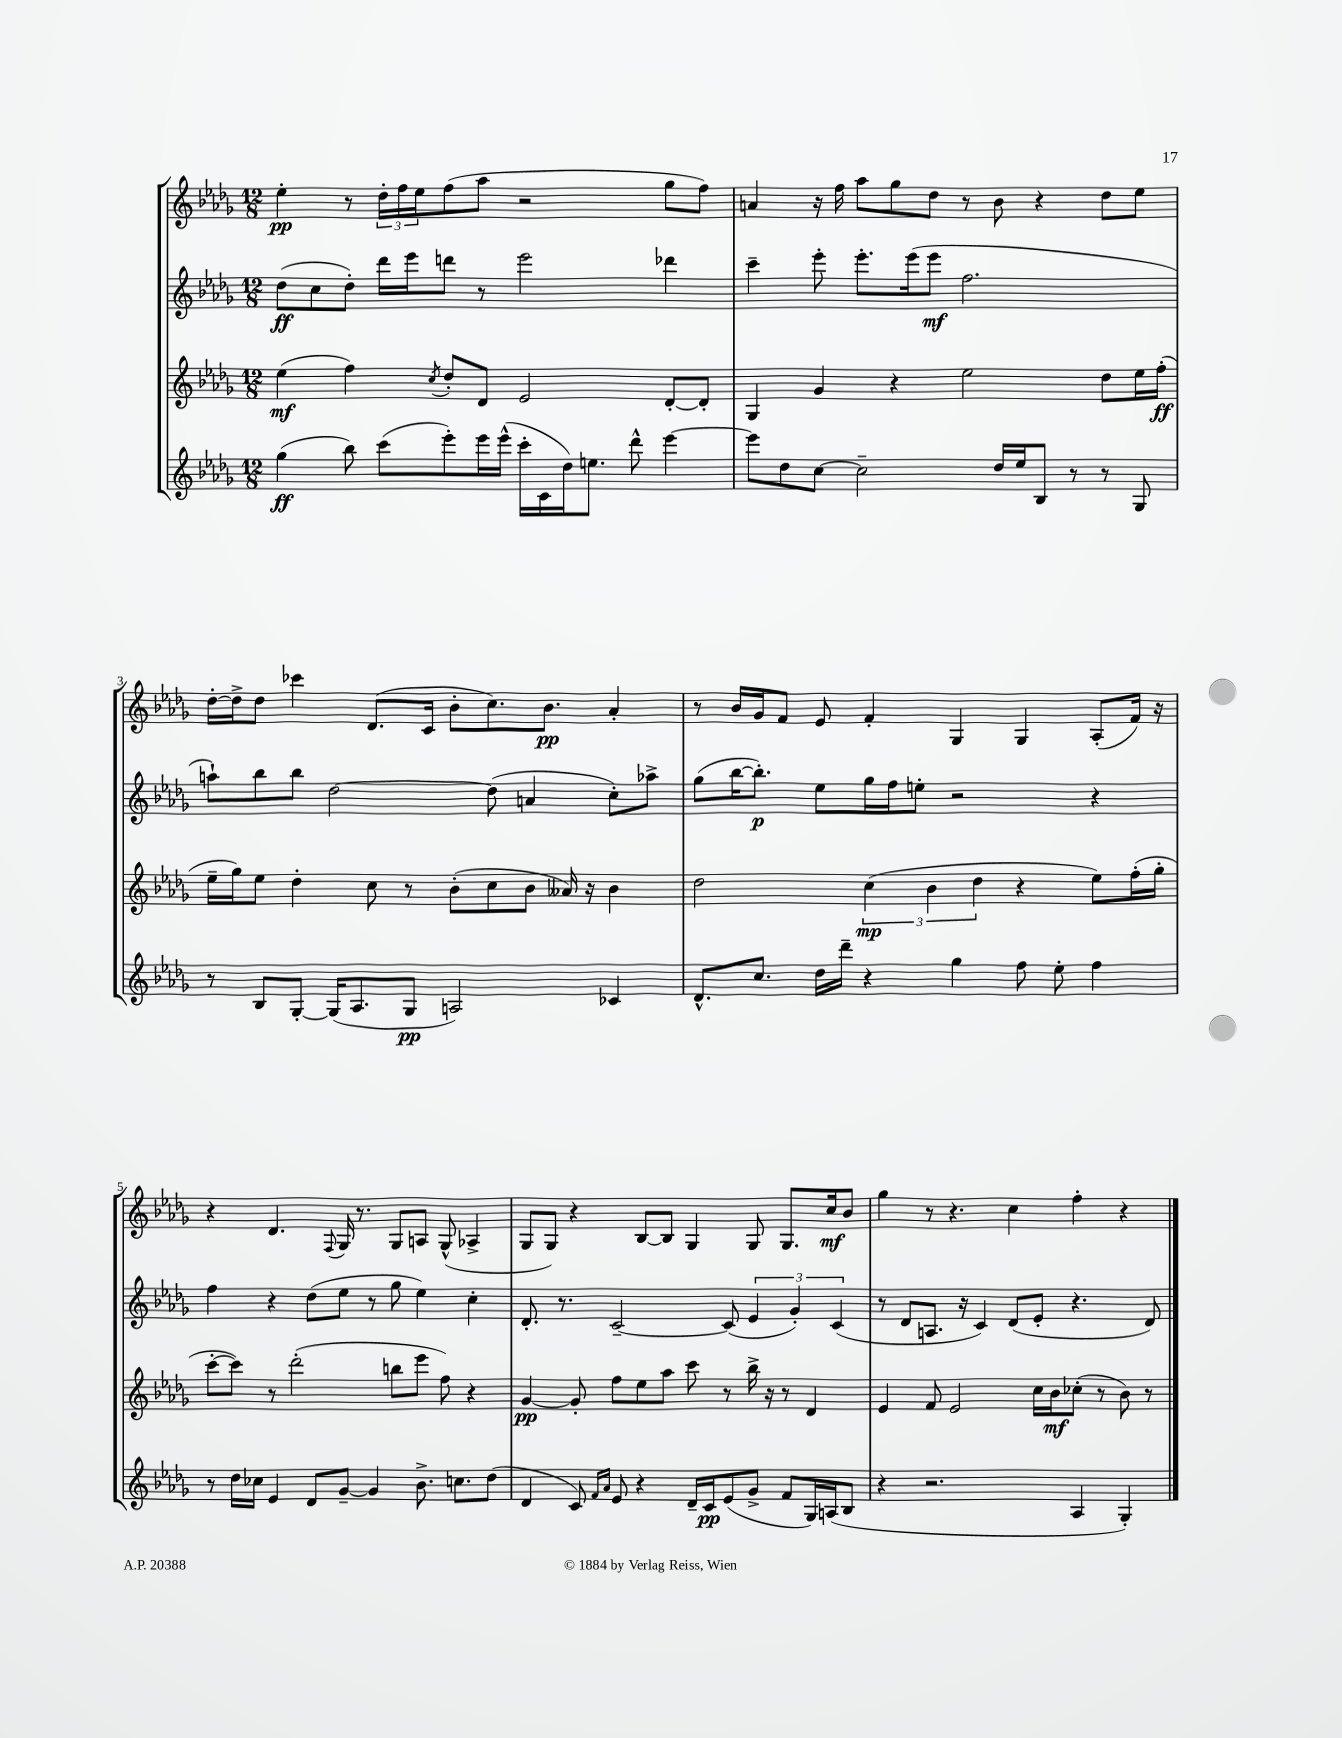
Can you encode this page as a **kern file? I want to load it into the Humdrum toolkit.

**kern	**kern	**kern	**kern
*staff4	*staff3	*staff2	*staff1
*clefG2	*clefG2	*clefG2	*clefG2
*k[b-e-a-d-g-]	*k[b-e-a-d-g-]	*k[b-e-a-d-g-]	*k[b-e-a-d-g-]
*M12/8	*M12/8	*M12/8	*M12/8
(4gg-\	(4ee-\	(8dd-\L	4ee-'\
.	.	8cc\	.
8bb-\)	4ff\)	8dd-'\J)	8r
(8ccc\L	.	16ddd-\LL	24dd-'\LL
.	.	.	24ff\
.	.	16eee-\J	.
.	.	.	24ee-\J
.	8qcc/	.	.
8eee-'\)	8dd-'/L	8ddd\J	(8ff\
16eee-\L	8d-/J	8r	8aa-\J
(16eee-^^\JJ	.	.	.
16ccc'\LL	2e-/	2eee-\	2r
16c\	.	.	.
16dd-\J)	.	.	.
8.ee\J	.	.	.
8ddd-^^\	.	.	.
[4eee-\	[8d-'/L	4ddd-\	8gg-\L
.	8d-'/]J	.	8ff\J)
=	=	=	=
8eee-\]L	4G-/	4ccc~\	4a/
8dd-\	.	.	.
[8cc\J	4g-/	8eee-'\	16r
.	.	.	16ff\
2cc~\]	.	8.eee-'\L	8aa-\L
.	4r	.	8gg-\
.	.	(16eee-\k	.
.	.	8eee-\J	8dd-\J
.	2ee-\	2.ff\	8r
16dd-/LL	.	.	8b-\
16ee-/J	.	.	.
8B-/J	.	.	4r
8r	.	.	.
8r	8dd-\L	.	8dd-\L
8G-/	16ee-\L	.	8ee-\J
.	(16ff'\JJ	.	.
=	=	=	=
8r	16ee-~\LL	8aa`\L)	[16dd-'\LL
.	16gg-\J)	.	16dd-^\]J
8B-/L	8ee-\J	8bb-\	8dd-\J
[8G-'/J	4dd-'\	8bb-\J	4ccc-\
(16G-/]LK	.	[2dd-\	.
8.A-/	.	.	.
.	8cc\	.	(8.d-/L
8G-/J	8r	.	.
.	.	.	16c/Jk
2A/)	(8b-'\L	.	8b-'\L
.	8cc\	(8dd-\]	8.cc\)
.	8b-\J	4a/	.
.	.	.	8.b-\J
.	16a--/)	.	.
.	16r	.	.
4c-/	4b-\	8cc'\L)	4a-'/
.	.	8aa-^\J	.
=	=	=	=
8.d-^^/L	2dd-\	(8gg-\L	8r
.	.	[16bb-\K	16b-/LL
8.cc/J	.	8.bb-'\]J)	16g-/J
.	.	.	8f/J
16dd-\LL	.	8ee-\L	8e-/
16ddd-~\JJ	.	.	.
4r	(6cc\	16gg-\L	4f'/
.	.	16ff\J	.
.	.	8ee'\J	.
.	6b-\	.	.
4gg-\	.	2r	4G-/
.	6dd-\	.	.
8ff\	4r	.	4G-/
8ee-'\	.	.	.
4ff\	8ee-\L)	4r	(8A-'/L
.	(16ff'\L	.	16f/Jk)
.	16gg-'\JJ	.	16r
=	=	=	=
8r	[8ccc'\L	4ff\	4r
16dd-\LL	8ccc\]J)	.	.
16cc-\JJ	.	.	.
4e-/	8r	4r	4.d-/
.	(2ddd-'\	.	.
8d-/L	.	(8dd-\L	.
.	.	.	8qqF/
[8g-~/J	.	8ee-\J	16G-/
.	.	.	8.r
4g-/]	.	8r	.
.	8bb\L	8gg-\	8G-/L
8.b-^\	8eee-\J	4ee-\)	8A/J
.	8ff\)	.	(8G-^^/
8.cc\L	.	.	.
.	4r	4cc'\	4A-^/
(8dd-\J	.	.	.
=	=	=	=
4d-/	[4g-/	8.d-'/	8G-/L
.	.	.	8G-/J)
.	.	8.r	.
8c/)	8g-'/]	.	4r
16qqf/LL	.	.	.
16qqa-/JJ	.	.	.
8e-/	8ff\L	[2c~/	.
4r	8ee-\	.	[8B-/L
.	8aa-\J	.	8B-/]J
16d-~/LL	8ccc\	.	4G-/
16c/J	.	.	.
(8e-/	8r	(8c/]	.
8g-^/J	16bb-^\	6e-/	8G-/
.	16r	.	.
8f/L	8r	.	8.G-/L
.	.	6g-'/)	.
16G-/L)	4d-/	.	.
(16A/J	.	.	16cc/k
.	.	(6c/	.
8B-/J	.	.	8b-/J
=	=	=	=
4r	4e-/	8r	4gg-\
.	.	8d-/L	.
2.r	8f/	8.A/J	8r
.	2e-/	.	4.r
.	.	16r	.
.	.	4c/)	.
.	.	(8d-/L	4cc\
.	16cc\LL	8e-'/J	.
.	16b-\J	.	.
4A-/	(8cc-'\J	4.r	4ff'\
.	8r	.	.
4G-'/)	8b-\)	.	4r
.	8r	8d-/)	.
==	==	==	==
*-	*-	*-	*-
